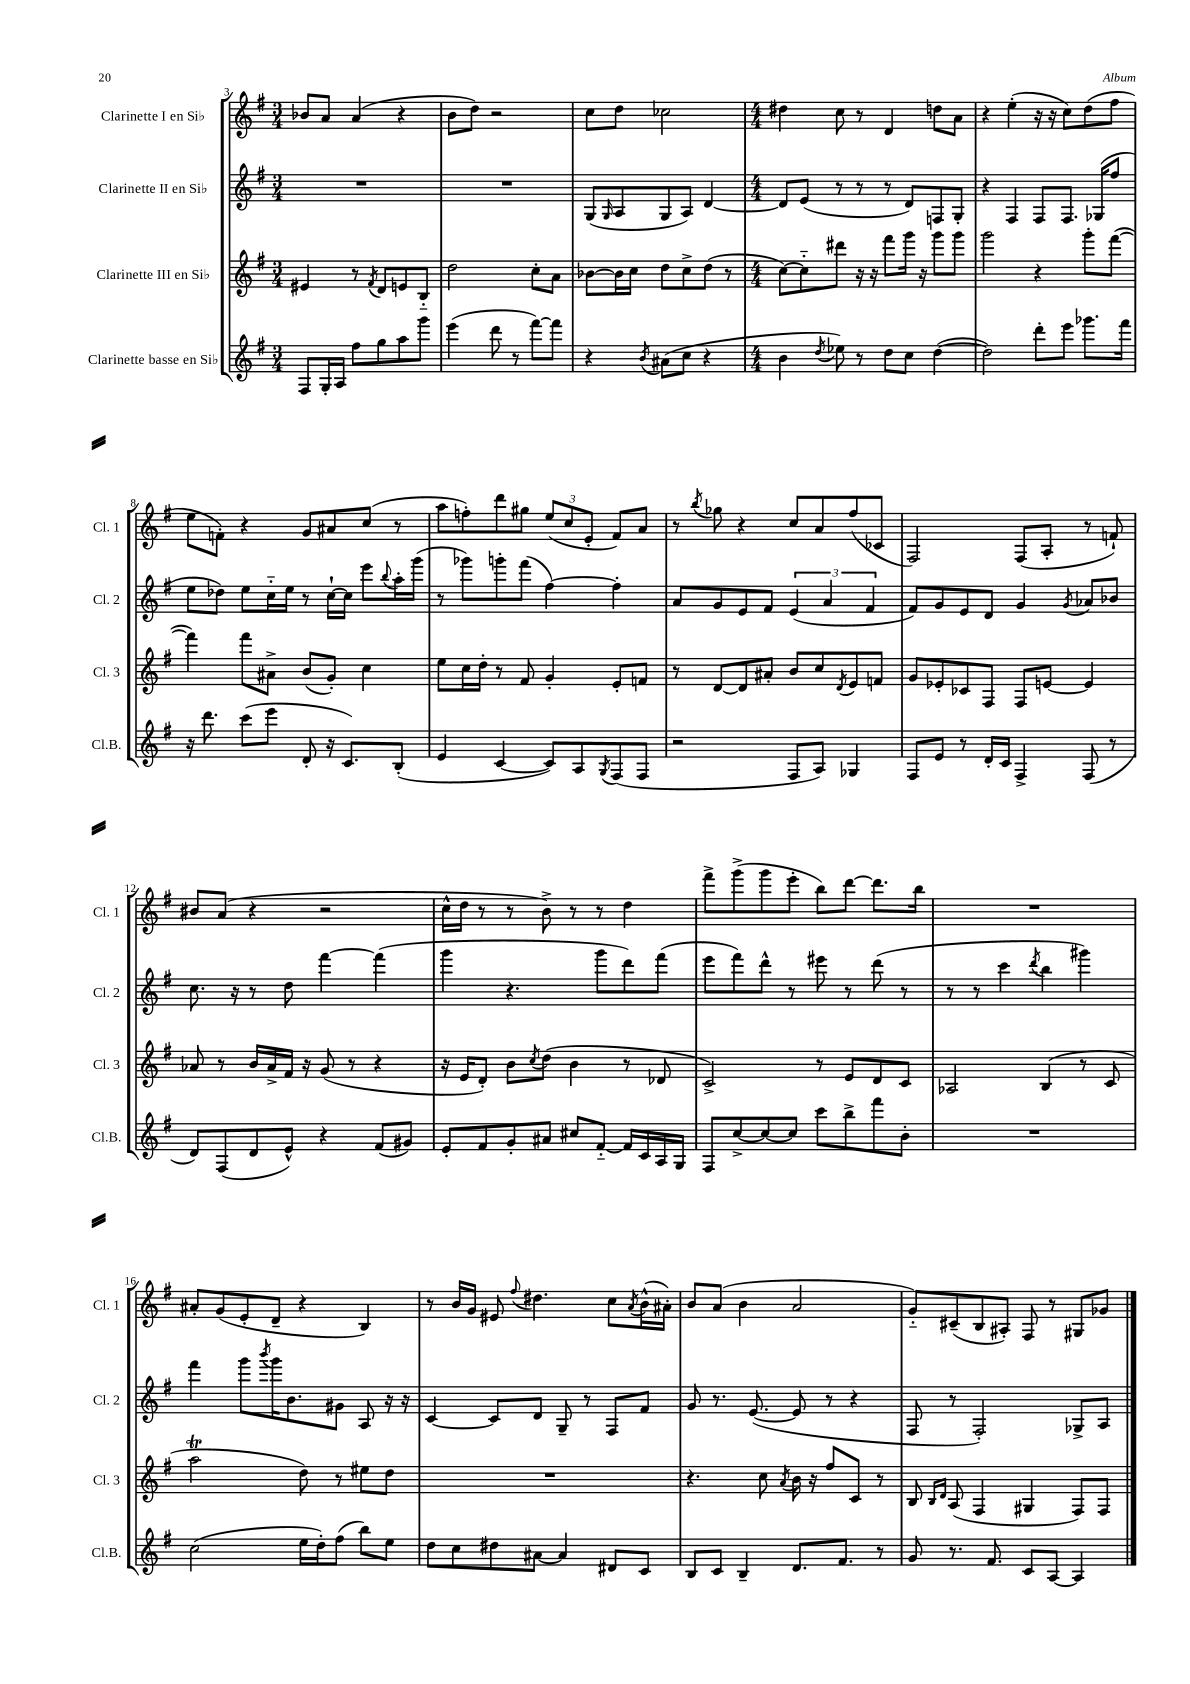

**kern	**kern	**kern	**kern
*staff4	*staff3	*staff2	*staff1
*clefG2	*clefG2	*clefG2	*clefG2
*k[f#]	*k[f#]	*k[f#]	*k[f#]
*M3/4	*M3/4	*M3/4	*M3/4
8F#	4e#	2.r	8b-
16G'	.	.	8a
16A	.	.	.
8ff#	8r	.	(4a
.	8qf#	.	.
8gg	8d	.	.
8aa	8e	.	4r
8ggg	8B'~	.	.
=	=	=	=
(4eee	2dd	2.r	8b
.	.	.	8dd)
8ddd	.	.	2r
8r	.	.	.
[8fff#)	8cc'	.	.
8fff#]	8a	.	.
=	=	=	=
4r	[8b-	(8G	8cc
.	.	16qqG	.
.	16b-]	8A	8dd
.	16cc	.	.
8qb	.	.	.
(8a#	8dd	8G	2cc-
8cc	8cc^	8A)	.
4r	(8dd	[4d	.
.	8r	.	.
=	=	=	=
*M4/4	*M4/4	*M4/4	*M4/4
4b	[8cc)	8d]	4dd#
.	8cc'~]	(8e	.
8qdd	.	.	.
8ee-)	8ddd#	8r	8cc
8r	16r	8r	8r
.	16r	.	.
8dd	8fff#	8r	4d
8cc	16ggg	8d)	.
.	16r	.	.
([4dd	8ggg	8F	8dd
.	8ggg	8G'	8a
=	=	=	=
2dd])	2ggg	4r	4r
.	.	4F#	(4ee'
8ddd'	4r	8F#	16r
.	.	.	16r
8eee	.	8.F#	8cc)
8.ggg-	8ggg'	.	(8dd
.	.	(16G-	.
.	([8fff#	8ff#	8ff#
16fff#	.	.	.
=	=	=	=
16r	4fff#])	8ee	8ee
8.ddd	.	.	.
.	.	8dd-)	8f')
(8ccc	8fff#	8ee	4r
8eee	8a#^	16cc'~	.
.	.	16ee	.
8d'	(8b	8r	8g
16r	8g')	[16cc`	8a#
8.c)	.	16cc]	.
.	4cc	8eee	(8cc
.	.	8qqbb	.
(8B'	.	16aa'	8r
.	.	(16ggg	.
=	=	=	=
4e	8ee	8r	8aa
.	16cc	8ggg-)	8ff')
.	16dd'	.	.
[4c	8r	8ggg'	8ddd
.	8f#	(8fff#	8gg#
8c])	4g'	[4ff#)	(12ee
.	.	.	12cc
8A	.	.	.
.	.	.	12e'
8qG	.	.	.
(8F#	8e'	4ff#']	8f#)
8F#	8f	.	8a
=	=	=	=
2r	8r	8a	8r
.	.	.	8qbb
.	[8d	8g	8gg-
.	8d]	8e	4r
.	8a#'	8f#	.
8F#	8b	(6e	8cc
8A)	8cc	.	8a
.	.	6a	.
.	8qd	.	.
4G-	8e	.	(8ff#
.	.	6f#	.
.	8f	.	8c-
=	=	=	=
8F#	8g	8f#)	2F#)
8e	8e-'	8g	.
8r	8c-	8e	.
16d'	8F#	8d	.
16c	.	.	.
4F#^	8F#	4g	(8F#
.	[8e	.	8A'
.	.	8qg	.
(8F#	4e]	8a-	8r
8r	.	8b-	8f`)
=	=	=	=
8d)	8a-	8.cc	8b#
(8F#	8r	.	(8a
.	.	16r	.
8d	16b	8r	4r
.	16a-^	.	.
8e^^)	16f#	8dd	.
.	16r	.	.
4r	(8g	[4fff#	2r
.	8r	.	.
(8f#	4r	(4fff#]	.
8g#)	.	.	.
=	=	=	=
8e'	16r	4ggg	16cc^^
.	16e	.	16dd
8f#	8d')	.	8r
8g'	8b	4.r	8r
.	8qcc	.	.
8a#	(8dd	.	8b^)
8cc#	4b	.	8r
[8f#'~	.	8ggg	8r
16f#]	8r	8ddd)	4dd
16c	.	.	.
16A	8d-	(8fff#	.
16G	.	.	.
=	=	=	=
8F#	2c^)	8eee	8fff#^
[8cc^	.	8fff#)	(8ggg^
8cc_	.	8ddd^^	8ggg
8cc]	.	8r	8eee'
8ccc	8r	8eee#	8bb)
8bb^	8e	8r	[8ddd
8fff#	8d	(8ddd	8.ddd]
8b'	8c	8r	.
.	.	.	16bb
=	=	=	=
1r	2A-	8r	1r
.	.	8r	.
.	.	4ccc	.
.	.	8qddd	.
.	(4B	4bb	.
.	8r	4ggg#)	.
.	8c	.	.
=	=	=	=
(2cc	2aa	4fff#	8a#'
.	.	.	(8g
.	.	8ggg	8e'
.	.	8qbbb	.
.	.	16ggg	8d~
.	.	8.b	.
16ee	8dd)	.	4r
16dd')	.	.	.
(8ff#	8r	8g#	.
8bb)	8ee#	8A	4B)
8ee	8dd	16r	.
.	.	16r	.
=	=	=	=
8dd	1r	[4c	8r
8cc	.	.	16b
.	.	.	16g
8dd#	.	8c]	8e#
.	.	.	8qqff#
[8a#	.	8d	4.dd#
4a#]	.	8G~	.
.	.	8r	.
8d#	.	8F#	8cc
.	.	.	8qa
8c	.	8f#	(16b^^
.	.	.	16a#')
=	=	=	=
8B	4.r	8g	8b
8c	.	8.r	(8a
4B~	.	.	4b
.	.	([8.e	.
.	8cc	.	.
.	8qa	.	.
8.d	16b	8e]	2a
.	16r	.	.
.	8ff#	8r	.
8.f#	.	.	.
.	8c	4r	.
8r	8r	.	.
=	=	=	=
8g	8B	8F#	8g'~)
.	16qqB	.	.
.	16qqd	.	.
8.r	(8A	8r	(8c#~
.	4F#	2F#')	8B
8.f#	.	.	.
.	.	.	8A#')
8c	4G#	.	8F#
[8A	.	.	8r
4A]	8F#)	8G-^	8G#
.	8F#	8A	8g-
==	==	==	==
*-	*-	*-	*-
